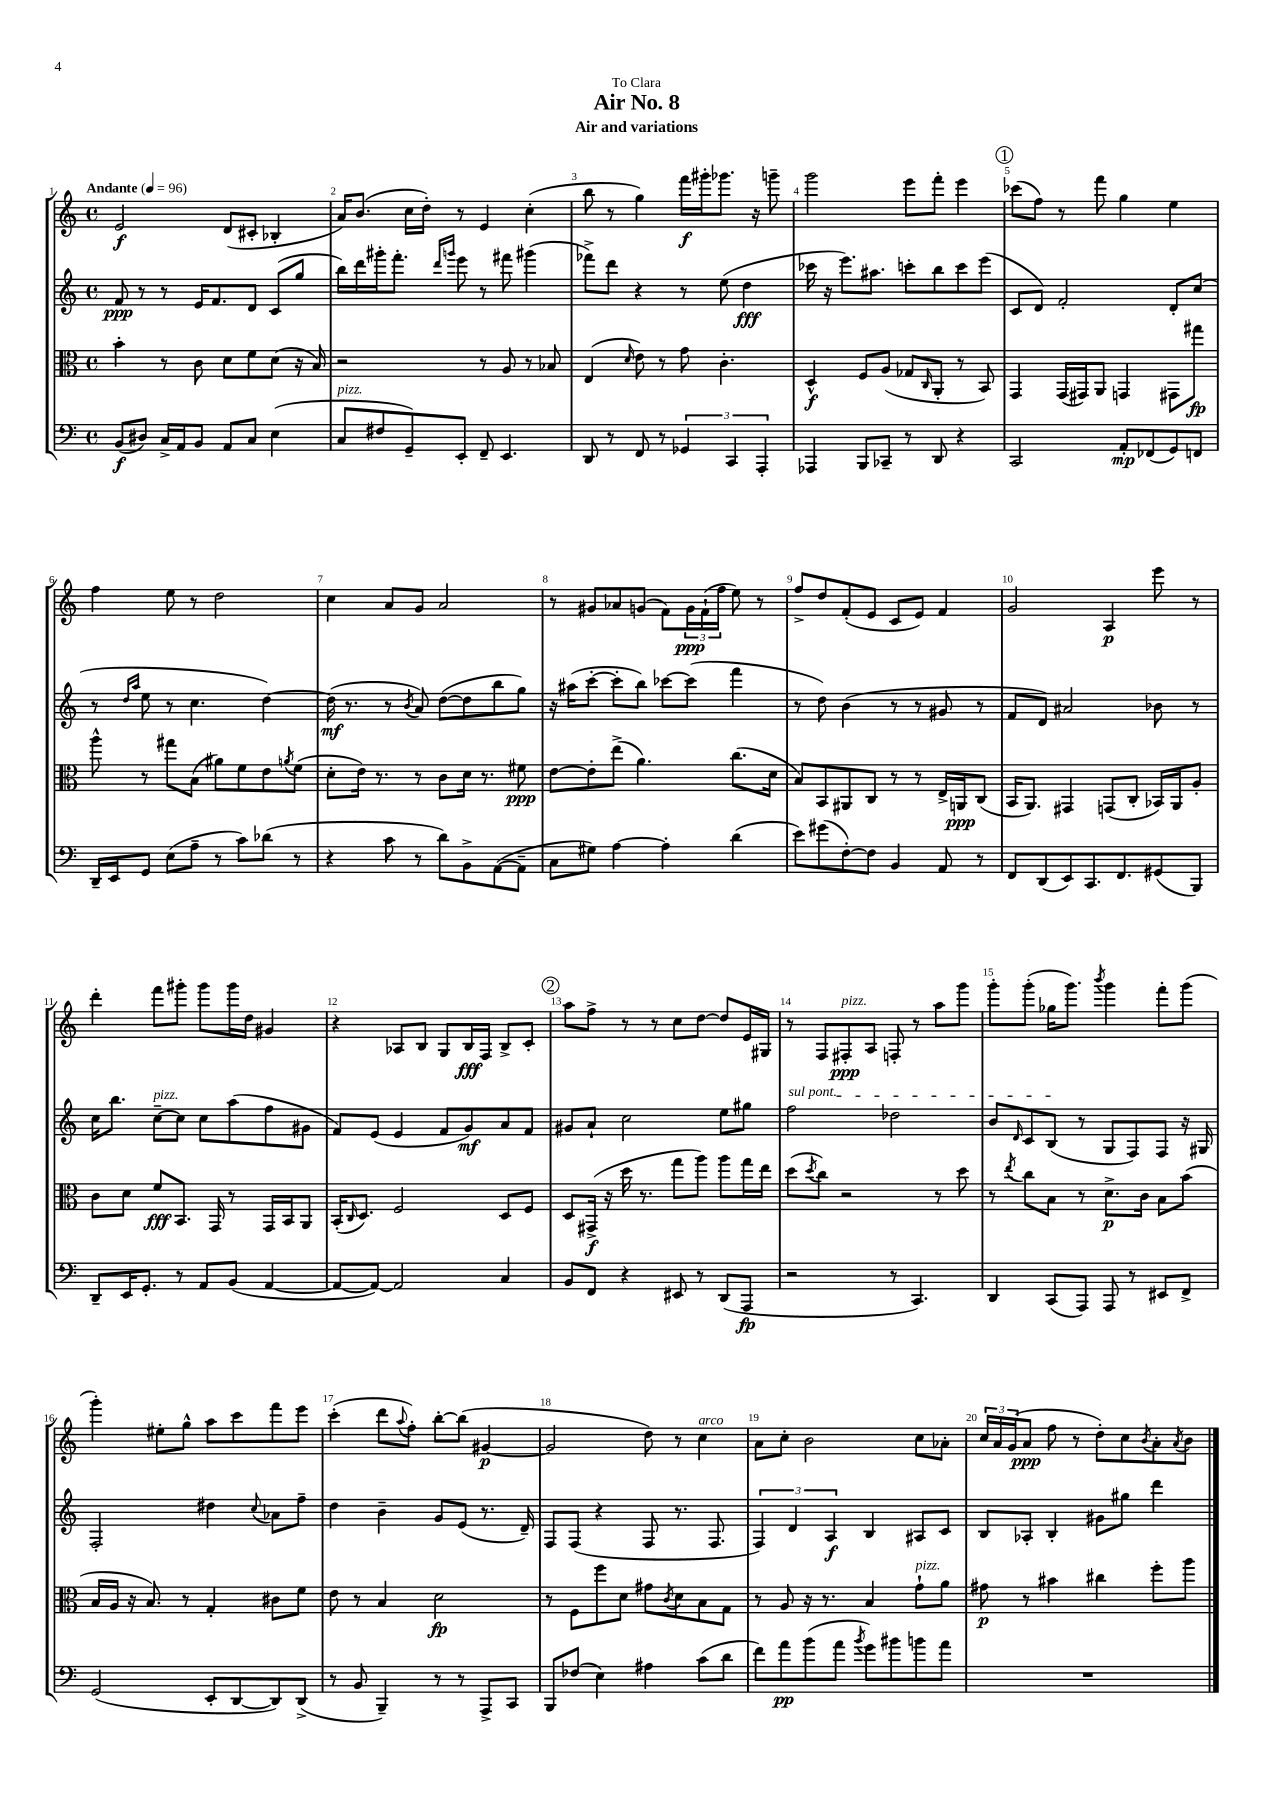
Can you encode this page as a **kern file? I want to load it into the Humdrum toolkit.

**kern	**kern	**kern	**kern
*staff4	*staff3	*staff2	*staff1
*clefF4	*clefC3	*clefG2	*clefG2
*k[]	*k[]	*k[]	*k[]
*M4/4	*M4/4	*M4/4	*M4/4
*met(c)	*met(c)	*met(c)	*met(c)
*MM96	*MM96	*MM96	*MM96
(8BB	4b'	8f	2e
8D#)	.	8r	.
16C^	8r	8r	.
16AA	.	.	.
8BB	8c	16e	.
.	.	8.f	.
8AA	8d	.	(8d
8C	8f	8d	8c#'
(4E	(8d	(8c	4B-'
.	16r	8gg	.
.	16B)	.	.
=	=	=	=
8C	2r	16bb)	16a)
.	.	16ddd	(8.b
8F#	.	16ggg#'	.
.	.	8.fff'	.
8GG~)	.	.	16cc
.	.	.	16dd')
.	.	16qqddd	.
.	.	16qqggg	.
8EE'	.	8eee	8r
8FF~	8r	8r	4e
4.EE	8A	8fff#	.
.	8r	(4ggg#	(4cc'
.	8B-	.	.
=	=	=	=
8DD	(4E	8fff-^)	8bb
8r	.	8ddd	8r
.	16qqd	.	.
8FF	8e)	4r	4gg)
8r	8r	.	.
6GG-	8g	8r	16fff
.	.	.	16ggg#'
.	4.c'	(8ee	8.ggg-
6CC	.	.	.
.	.	4dd	.
.	.	.	16r
6AAA'	.	.	.
.	.	.	8ggg~
=	=	=	=
4AAA-	4D^^	16ccc-	2ggg
.	.	16r	.
.	.	8.eee)	.
8BBB	8F	.	.
.	.	8.aa#	.
8CC-~	(8A	.	.
8r	8G-	8ccc'	8eee
.	16qqC	.	.
8DD	8AA'	8bb	8fff'
4r	8r	8ccc	4eee
.	8BB)	(8eee	.
=	=	=	=
2CC	4GG	8c	(8ccc-
.	.	8d)	8ff)
.	(16GG	2f'	8r
.	16GG#)	.	.
.	8AA	.	8fff
8AA'	4GG	.	4gg
(8FF-	.	.	.
8GG)	8GG#	8d'	4ee
8FF	8gg#	(8cc	.
=	=	=	=
16DD~	8aa^^	8r	4ff
16EE	.	.	.
.	.	16qqdd	.
.	.	16qqaa	.
8GG	8r	8ee	.
(8E	8gg#	8r	8ee
8A~	(8B	4.cc	8r
8r	8a#)	.	2dd
8c)	8f	.	.
(8d-	8e	[4dd)	.
.	8qa	.	.
8r	(8f	.	.
=	=	=	=
4r	8d'	(16dd]	4cc
.	.	8.r	.
.	16e)	.	.
.	8.r	.	.
8c	.	8r	8a
.	.	8qb	.
8r	8r	8a)	8g
8d)	8c	([8dd	2a
8BB^	16d	8dd]	.
.	8.r	.	.
([8AA	.	8bb	.
8AA~]	8f#	8gg)	.
=	=	=	=
8C	[8e	16r	8r
.	.	(16aa#	.
8G#)	8e']	[8ccc'	8g#
[4A	(8ee^	8ccc']	8a-
.	4.a)	8bb)	(8g
4A']	.	[8ccc-	8f)
.	.	(8ccc-]	24g
.	.	.	(24f`
.	.	.	24ff
(4d	(8.cc	4fff	8ee)
.	.	.	8r
.	16d	.	.
=	=	=	=
8e)	8B)	8r	8ff^
(8g#	8BB	8dd)	8dd
[8F')	8AA#	(4b	(8f'
8F]	8C	.	8e
4BB	8r	8r	8c
.	8r	8r	8e)
8AA	16E^	8g#	4f
.	16AA	.	.
8r	(8C	8r	.
=	=	=	=
8FF	16BB	8f	2g
.	8.AA)	.	.
(8DD	.	8d)	.
8EE)	4GG#	2a#	.
8.CC	.	.	.
.	(8GG	.	4A
8.FF	.	.	.
.	8C'	.	.
(8GG#	16BB-)	8b-	8eee
.	16AA	.	.
8BBB)	8A'	8r	8r
=	=	=	=
8DD~	8c	16cc	4ddd'
.	.	8.bb	.
16EE	8d	.	.
8.GG'	.	.	.
.	8f	[8cc~	8fff
8r	8.BB	8cc]	8ggg#'
8AA	.	8cc	8ggg#
.	16GG	.	.
(8BB	8r	(8aa	16ggg#
.	.	.	16dd
[4AA	16GG	8ff	4g#
.	16BB	.	.
.	8AA	8g#	.
=	=	=	=
8AA_	(16BB'	8f)	4r
.	16qqC	.	.
.	8.D)	.	.
8AA_)	.	(8e	.
2AA]	2F	4e	8A-
.	.	.	8B
.	.	8f	8G
.	.	8g)	16B
.	.	.	16F
4C	8D	8a	8B^
.	8F	8f	8c'
=	=	=	=
8BB	8D	8g#	8aa
8FF	(16GG#^	8a`	8ff^
.	16r	.	.
4r	16dd	2cc	8r
.	8.r	.	.
.	.	.	8r
8EE#	8gg	.	8cc
8r	8aa)	.	[8dd
(8DD	8aa	8ee	8dd]
8AAA	16gg	8gg#	16e
.	16ee	.	16G#
=	=	=	=
2r	(8dd	2ff	8r
.	8qdd	.	.
.	8cc)	.	8F
.	2r	.	8F#'
.	.	.	8A
8r	.	2dd-	8F'
4.CC)	.	.	8r
.	8r	.	8aa
.	8dd	.	8ggg
=	=	=	=
4DD	8r	8b	8ggg'
.	8qee	16qqd	.
.	8cc	8c	(8ggg'
(8CC	8B	(8B	16gg-
.	.	.	8.ggg)
8AAA)	8r	8r	.
.	.	.	8qbbb
8AAA	8.d^	8G	4ggg
8r	.	8F)	.
.	16c	.	.
8EE#	8B	8F	8fff'
8FF^	(8b	16r	(8ggg
.	.	16G#	.
=	=	=	=
(2GG	16B	2F'	4ggg')
.	16A	.	.
.	16r	.	.
.	8.B)	.	.
.	.	.	8ee#'
.	8r	.	8gg^^
8EE'	4G'	4dd#	8aa
[8DD	.	.	8ccc
.	.	8qqcc	.
8DD])	8c#	8a-	8fff
(8DD^	8f	8ff~	8eee
=	=	=	=
8r	8e	4dd	(4ccc'
8BB	8r	.	.
4BBB~)	4B	4b~	8ddd
.	.	.	8qqaa
.	.	.	8ff')
8r	2d	8g	[8bb'
8r	.	(8e	(8bb]
8AAA^	.	8.r	[4g#
8CC	.	.	.
.	.	16d~)	.
=	=	=	=
8BBB	8r	8F	2g#]
(8F-	8F	(8F	.
4E)	8ff	4r	.
.	8d	.	.
4A#	8g#	8F	8dd)
.	8qc	.	.
.	8d	8.r	8r
(8c	8B	.	4cc
.	.	8.F	.
8d	8G	.	.
=	=	=	=
8f)	8r	6F)	8a
8a	8A	.	8cc'
.	.	6d	.
(8b	16r	.	2b
.	8.r	.	.
.	.	6A	.
8a	.	.	.
8qb	.	.	.
8g)	4B	4B	.
8b#	.	.	.
8b	8g`	8A#	8cc
8a	8a	8c	8a-'
=	=	=	=
1r	8g#	8B	24cc
.	.	.	24a
.	.	.	(24g
.	8r	8A-'	8a
.	4b#	4B'	8ff
.	.	.	8r
.	4cc#	8g#	8dd')
.	.	8gg#	8cc
.	.	.	8qb
.	8ff'	4ddd	8a'
.	.	.	8qa
.	8aa	.	8b
==	==	==	==
*-	*-	*-	*-
